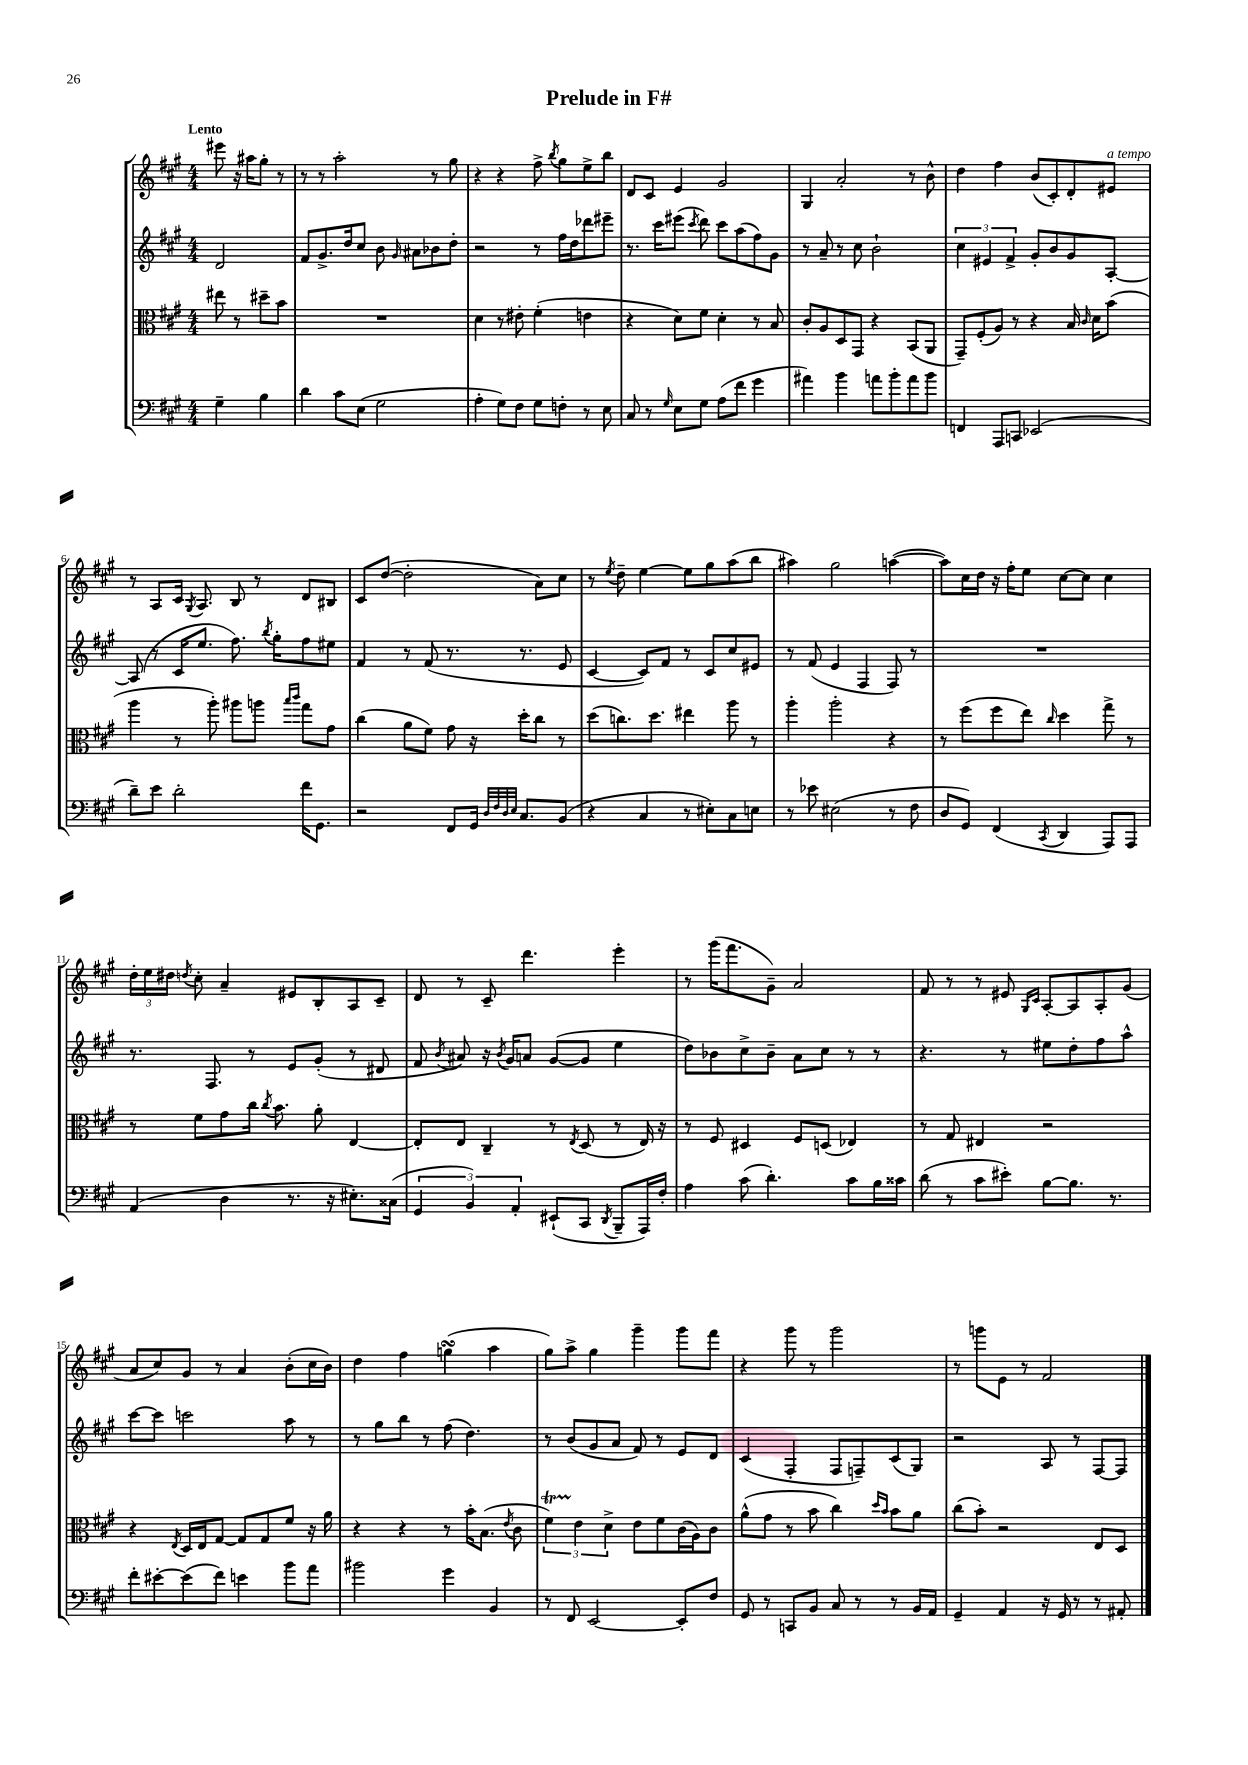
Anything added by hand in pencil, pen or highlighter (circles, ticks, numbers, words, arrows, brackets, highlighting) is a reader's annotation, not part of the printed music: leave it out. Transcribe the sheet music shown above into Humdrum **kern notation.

**kern	**kern	**kern	**kern
*staff4	*staff3	*staff2	*staff1
*clefF4	*clefC3	*clefG2	*clefG2
*k[f#c#g#]	*k[f#c#g#]	*k[f#c#g#]	*k[f#c#g#]
*M4/4	*M4/4	*M4/4	*M4/4
4G#~\	8ee#\	2d/	8eee#\
.	8r	.	16r
.	.	.	16aa#\LK
4B\	8dd#~\L	.	8gg#'\J
.	8b\J	.	8r
=	=	=	=
4d\	1r	8f#/L	8r
.	.	8.g#^/	8r
8c#\L	.	.	2aa'\
.	.	16dd/k	.
(8E\J	.	8cc#/J	.
2G#\	.	8b\	.
.	.	16qqg#/	.
.	.	8a#\L	.
.	.	8b-\	8r
.	.	8dd'\J	8gg#\
=	=	=	=
4A'\	4d\	2r	4r
8G#\L)	8r	.	4r
8F#\J	8e#'\	.	.
8G#\L	(4f#'\	8r	8ff#^\
.	.	.	8qbb/
8F'\J	.	16ff#\LL	8gg#\L
.	.	16dd\J	.
8r	4e\	8ddd-\	8ee^\
8E\	.	8eee#~\J	8bb\J
=	=	=	=
8C#/	4r	8.r	8d/L
8r	.	.	8c#/J
.	.	16ccc#\LK	.
16qqG#/	.	.	.
8E\L	8d\L)	(8eee#\J	4e/
.	.	8qccc#/	.
8G#\J	8f#\J	8ddd\)	.
(8A\L	4d'\	8ccc#\L	2g#/
8f#\J	.	(8aa\	.
4g#\	8r	8ff#\)	.
.	8B/	8g#\J	.
=	=	=	=
4a#\)	8c#'/L	8r	4G#/
.	8A/	8a~/	.
4b\	8D/	8r	2a'/
.	8GG#/J	8cc#\	.
8a\L	4r	2b`\	.
8b'\	.	.	.
8a\	(8BB/L	.	8r
8b\J	8AA/J	.	8b^^\
=	=	=	=
4FF/	8GG#~/L)	6cc#\	4dd\
.	(8F#'/	.	.
.	.	6e#/	.
8AAA/L	8A/J)	.	4ff#\
.	.	6f#^/	.
8CC/J	8r	.	.
(2EE-/	4r	8g#'/L	(8b/L
.	.	8b/	8c#'/)
.	16B/	8g#/	8d'/
.	16qqc#/	.	.
.	16d\LK	.	.
.	(8b\J	[8A'/J	8e#/J
=	=	=	=
8d~\L)	4aa\	(8A/]	8r
8e\J	.	8r	8A/L
2d'\	8r	16c#/LK	16c#/Jk
.	.	.	8qG#/
.	.	8.ee/J	8.A/
.	8aa'\)	.	.
.	8aa#\L	8.ff#\)	8B/
.	8aa\J	.	8r
.	.	8qbb/	.
.	.	16gg#'\LK	.
.	16qqbb/LL	.	.
.	16qqccc#/JJ	.	.
16f#\LK	8gg#\L	8ff#\	8d/L
8.GG#\J	.	.	.
.	8g#\J	8ee#\J	8B#/J
=	=	=	=
2r	(4cc#\	4f#/	8c#/L
.	.	.	([8dd/J
.	8a\L	8r	2dd'\]
.	8f#\J)	(8f#/	.
8FF#/L	8g#\	8.r	.
16GG#/Jk	16r	.	.
32qqD/LLL	.	.	.
32qqF#/	.	.	.
32qqD/	.	.	.
32qqE/JJJ	.	.	.
8.C#/L	16dd'\LK	8.r	.
.	8cc#\J	.	8a\L)
(8BB/J	8r	8e/	8cc#\J
=	=	=	=
4r	(8dd\L	[4c#/	8r
.	.	.	8qee/
.	8.cc\)	.	8dd~\
4C#/	.	8c#/]L)	[4ee\
.	8.dd\J	.	.
.	.	8f#/J	.
8r	4ee#\	8r	8ee\]L
8E#'\L)	.	8c#/L	8gg#\
8C#\	8aa\	8cc#/	(8aa\
8E\J	8r	8e#/J	8bb\J
=	=	=	=
8r	4aa'\	8r	4aa#\)
8e-\	.	(8f#/	.
(2E#\	2aa'\	4e/	2gg#\
.	.	4F#/	.
8r	4r	8F#/)	([4aa\
8F#\	.	8r	.
=	=	=	=
8D/L	8r	1r	8aa\]L)
8GG#/J)	(8ff#\L	.	16cc#\L
.	.	.	16dd\JJ
(4FF#/	8ff#\	.	16r
.	.	.	16ff#'\LK
.	8ee\J)	.	8ee\J
8qCC#/	16qqcc#/	.	.
4DD/	4dd\	.	[8cc#\L
.	.	.	8cc#\]J
8AAA/L)	8gg#^\	.	4cc#\
8AAA/J	8r	.	.
=	=	=	=
(4AA/	8r	8.r	24dd'\LL
.	.	.	24ee\
.	.	.	24dd#\JJ
.	.	.	8qdd/
.	8f#\L	.	8cc#'\
.	.	8.F#/	.
4D\	8g#\	.	4a~/
.	16cc#\Jk	8r	.
.	8qcc#/	.	.
.	8.b\	.	.
8.r	.	8e/L	8e#/L
.	8a'\	(8g#'/J	8B'/
16r	.	.	.
8.E#'\L)	[4E/	8r	8A/
.	.	8d#/	8c#~/J
(16C##\Jk	.	.	.
=	=	=	=
6GG#/	8E'/]L	8f#/	8d/
.	.	8qb/	.
.	8E/J	8a#/)	8r
6BB/)	.	.	.
.	4C#~/	16r	8c#~/
.	.	8qb/	.
.	.	16g#/LK	.
6AA'/	.	.	.
.	.	8a/J	4.ddd\
(8EE#`/L	8r	([8g#/L	.
.	8qE/	.	.
8CC#/J	(8D/	8g#/]J	.
8qDD/	.	.	.
8BBB~/L	8r	4ee\	4eee'\
16AAA/L)	16E/)	.	.
16F#'/JJ	16r	.	.
=	=	=	=
4A\	8r	8dd\L)	8r
.	8F#/	8b-\	(16ggg#\LK
.	.	.	8.fff#\
(8c#\	4D#/	8cc#^\	.
4.d'\)	.	8b-~\J	8g#~\J)
.	8F#/L	8a\L	2a/
.	(8D/J	8cc#\J	.
8c#\L	4E-/)	8r	.
16B\L	.	8r	.
16c##\JJ	.	.	.
=	=	=	=
(8d\	8r	4.r	8f#/
8r	8G#/	.	8r
8c#\L	4E#/	.	8r
8e#'\J)	.	8r	8e#/
.	.	.	16qqG#/LL
.	.	.	16qqc#/JJ
[8B\L	2r	8ee#\L	[8A'/L
8.B\]J	.	8dd'\	8A/]
.	.	8ff#\	8A'/
8.r	.	.	.
.	.	8aa^^\J	(8g#/J
=	=	=	=
8f#'\L	4r	[8ccc#\L	8a/L
[8e#'\	.	8ccc#\]J	8cc#/)
.	8qE/	.	.
(8e#\]	16D/LL	2ccc\	8g#/J
.	16E/J	.	.
8f#\J)	[8G#/J	.	8r
4e\	8G#/]L	.	4a/
.	8G#/	.	.
8b\L	8f#/J	8aa\	(8b'\L
8a\J	16r	8r	16cc#\L
.	16a\	.	16b\JJ)
=	=	=	=
2b#\	4r	8r	4dd\
.	.	8gg#\L	.
.	4r	8bb\J	4ff#\
.	.	8r	.
4g#\	8r	(8ff#\	(4gg\
.	16b'\LK	4.dd\)	.
.	(8.B\J	.	.
4BB/	.	.	4aa\
.	8qe/	.	.
.	8c#\	.	.
=	=	=	=
8r	6f#\)	8r	8gg#\L)
8FF#/	.	(8b/L	8aa^\J
.	6e\	.	.
[2EE/	.	8g#/	4gg#\
.	6d^\	.	.
.	.	8a/J	.
.	8e\L	8f#/)	4ggg#~\
.	8f#\	8r	.
8EE'/]L	(16c#\L	8e/L	8ggg#\L
.	16A\J)	.	.
8F#/J	8c#\J	8d/J	8fff#\J
=	=	=	=
8GG#/	(8a^^\L	(4c#/	4r
8r	8g#\J	.	.
8CC/L	8r	4F#'/	8ggg#\
8BB/J	8b\	.	8r
8C#/	4cc#\)	8F#/L	2ggg#\
8r	.	8F~/)	.
.	16qqdd/LL	.	.
.	16qqb/JJ	.	.
8r	8b\L	(8c#/	.
16BB/LL	8a\J	8G#/J)	.
16AA/JJ	.	.	.
=	=	=	=
4GG#~/	(8cc#\L	2r	8r
.	8b'\J)	.	8ggg\L
4AA/	2r	.	8e\J
.	.	.	8r
16r	.	8A/	2f#/
16GG#/	.	.	.
8r	.	8r	.
8r	8E/L	[8F#/L	.
8AA#'/	8D/J	8F#/]J	.
==	==	==	==
*-	*-	*-	*-
